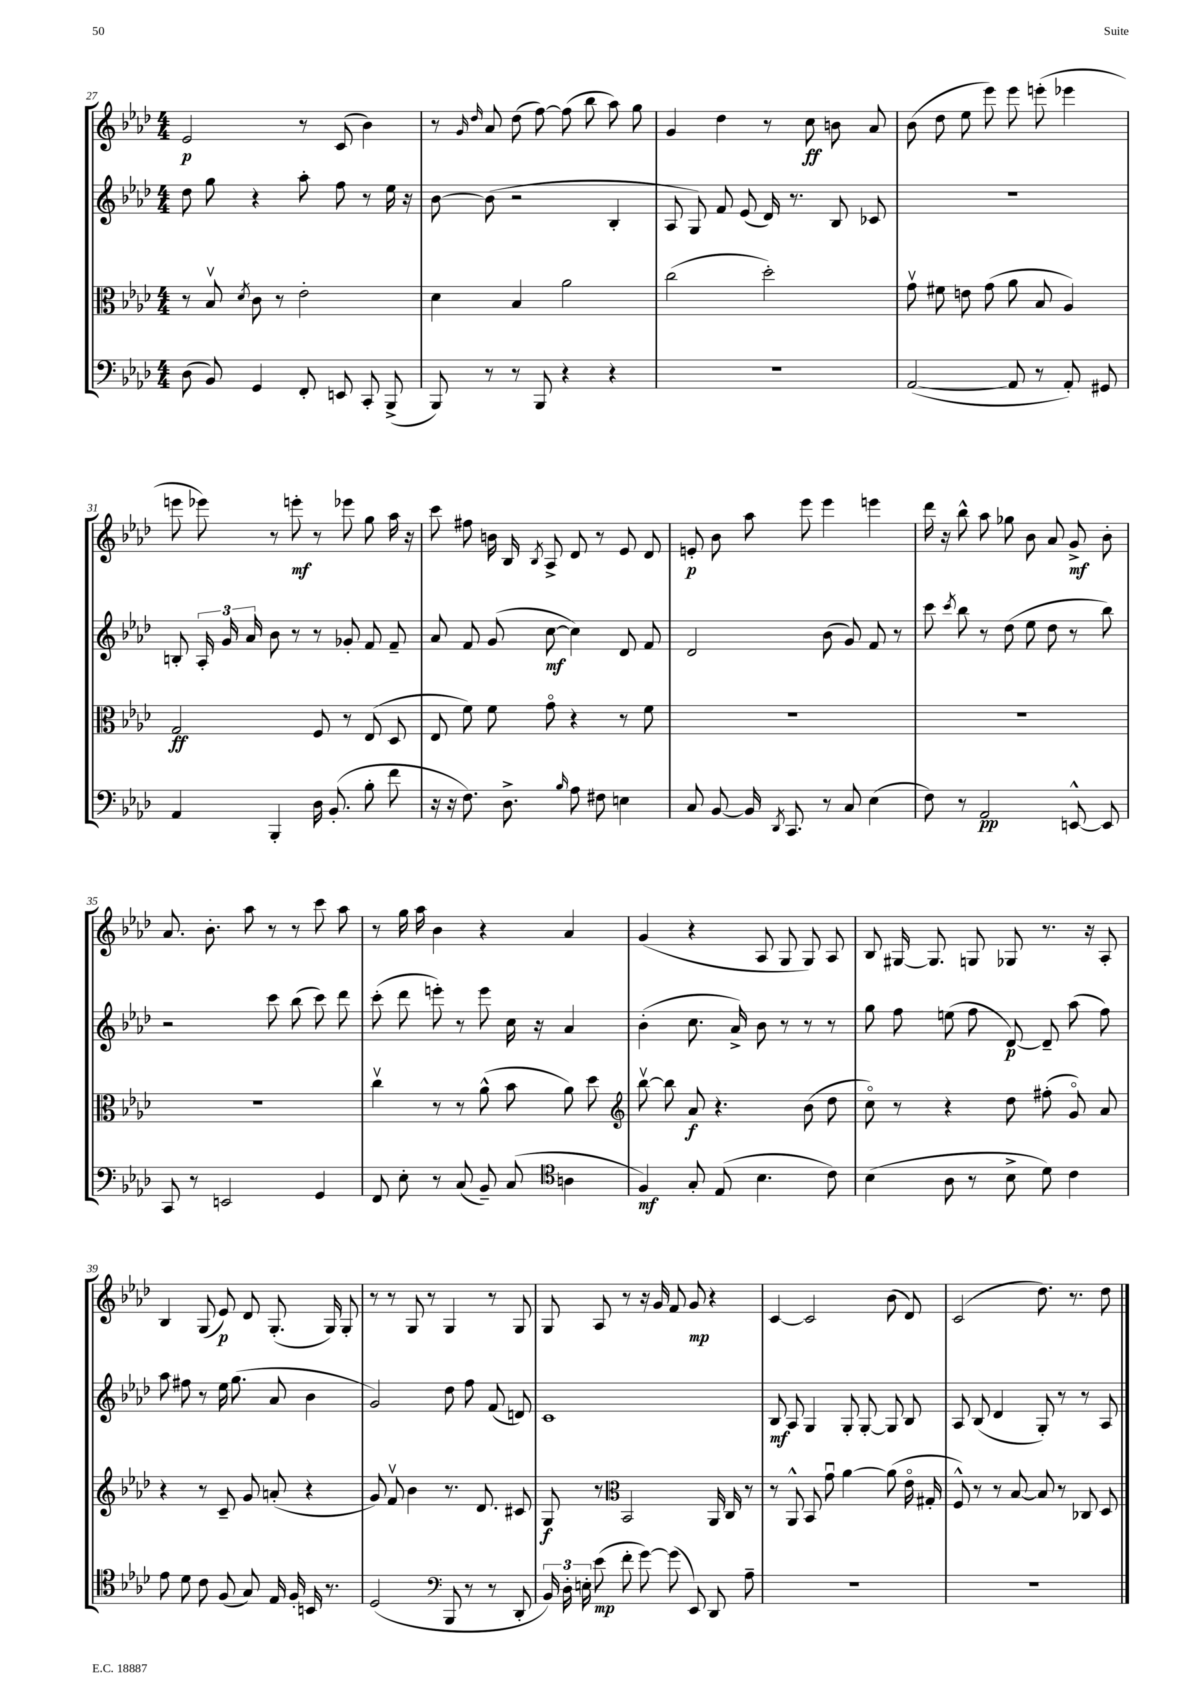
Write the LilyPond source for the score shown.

<<
\new StaffGroup <<
\new Staff = "s0" {
    \clef treble \key aes \major \numericTimeSignature \time 4/4
    \autoBeamOff ees'2\p r8 c'8( bes'4) |
    r8 \grace { g'16 des''16 } aes'8 des''8( f''8~) f''8( bes''8 aes''8) g''8 |
    g'4 des''4 r8 c''8\ff b'8 aes'8 |
    bes'8( des''8 ees''8 ees'''8) ees'''8 e'''8-.( ees'''4 |
    e'''8 ees'''8) r8 e'''8-.\mf r8 ees'''8 g''8 aes''16 r16 |
    c'''8 fis''8 b'16 bes16 \acciaccatura { bes8 } aes8-> des'8 r8 ees'8 des'8 |
    e'8-.\p bes'8 aes''8 ees'''8 ees'''4 e'''4 |
    des'''16 r16 bes''8-^ aes''8 ges''8 bes'8 aes'8 g'8->\mf bes'8-. |
    aes'8. bes'8.-. aes''8 r8 r8 c'''8 aes''8 |
    r8 g''16 aes''16 bes'4 r4 aes'4 |
    g'4( r4 aes8 g8 g8) aes8 |
    bes8 gis16~ gis8. g8 ges8 r8. r16 aes8-. |
    bes4 g8( ees'8\p) des'8 g8.-.( g16) g8-. |
    r8 r8 g8 r8 g4 r8 g8 |
    g8 aes8 r8 r16 g'16 f'8 g'8\mp r4 |
    c'4~ c'2 bes'8( des'8) |
    c'2( des''8.) r8. des''8 \bar "|." |
}
\new Staff = "s1" {
    \clef treble \key aes \major \numericTimeSignature \time 4/4
    \autoBeamOff des''8 g''8 r4 aes''8-. f''8 r8 ees''16 r16 |
    bes'8~ bes'8( r2 bes4-. |
    aes8 g8) f'8 ees'8( des'16) r8. bes8 ces'8 |
    R1 |
    b8-. \tuplet 3/2 { aes16-. g'16 aes'16 } bes'8 r8 r8 ges'8-. f'8 f'8-- |
    aes'8 f'8 g'8( c''8~\mf c''4) des'8 f'8 |
    des'2 bes'8( g'8) f'8 r8 |
    c'''8 \acciaccatura { c'''8 } bes''8 r8 des''8( ees''8 des''8 r8 bes''8) |
    r2 c'''8 bes''8( c'''8) des'''8 |
    c'''8-.( des'''8 e'''8-.) r8 e'''8 c''16 r16 aes'4 |
    bes'4-.( c''8. aes'16->) bes'8 r8 r8 r8 |
    g''8 f''8 e''8( f''8 des'8~\p) des'8-- aes''8( f''8) |
    aes''8 fis''8 r8 ees''16 g''8.( aes'8 bes'4 |
    g'2) des''8 f''8 f'8( d'8) |
    c'1 |
    bes8\mf aes8 g4 g8-. g8~-. g8 bes8 |
    aes8 bes8( des'4 g8-.) r8 r8 aes8 \bar "|." |
}
\new Staff = "s2" {
    \clef alto \key aes \major \numericTimeSignature \time 4/4
    \autoBeamOff r8 bes8\upbow \acciaccatura { des'8 } c'8 r8 ees'2-. |
    des'4 bes4 aes'2 |
    c''2( des''2-.) |
    g'8\upbow fis'8 e'8 g'8( aes'8 bes8 aes4) |
    g2\ff f8 r8 ees8( des8 |
    ees8 f'8) f'8 g'8\flageolet r4 r8 f'8 |
    R1 |
    R1 |
    R1 |
    c''4\upbow r8 r8 aes'8-^( bes'8 aes'8) des''8 |
    \clef treble bes''8~\upbow bes''8 aes'8\f r4. bes'8( des''8 |
    c''8\flageolet) r8 r4 des''8 fis''8-.( g'8\flageolet) aes'8 |
    r4 r8 c'8-- g'8 a'8-.( r4 |
    g'8) f'8\upbow bes'4 r8. des'8. cis'8 |
    g8\f r8 \clef alto bes,2 aes,16 c16 r8 |
    r8 aes,8-^ bes,8 g'8\downbow aes'4~ aes'8( ees'16\flageolet gis16-. |
    f8-^) r8 r8 bes8~ bes8 r8 ces8 des8 \bar "|." |
}
\new Staff = "s3" {
    \clef bass \key aes \major \numericTimeSignature \time 4/4
    \autoBeamOff des8( bes,8) g,4 f,8-. e,8 c,8-. bes,,8->( |
    bes,,8) r8 r8 bes,,8 r4 r4 |
    r1 |
    aes,2~( aes,8 r8 aes,8-.) gis,8 |
    aes,4 bes,,4-. des16 bes,8.-.( bes8-. f'8 |
    r16 r16 f8.) des8.-> \grace { bes16 } aes8 fis8 e4 |
    c8 bes,8~ bes,16 \acciaccatura { des,8 } c,8. r8 c8 ees4( |
    f8) r8 aes,2\pp e,8~-^ e,8 |
    c,8 r8 e,2 g,4 |
    f,8 ees8-. r8 c8( bes,8--) c8( \clef tenor a4 |
    f4\mf) g8-. ees8( bes4. c'8) |
    bes4( aes8 r8 bes8-> des'8) c'4 |
    ees'8 des'8 c'8 f8( g8) ees16 f16-. b,16 r8. |
    des2( \clef bass bes,,8 r8 r8 des,8-. |
    \tuplet 3/2 { bes,16) des16-. e16-. } ees'8\mp( f'8-. g'8~) g'8( ees,8) des,8 aes8-- |
    R1 |
    R1 \bar "|." |
}
>>
>>
\layout { \context { \Score currentBarNumber = #27 } }
